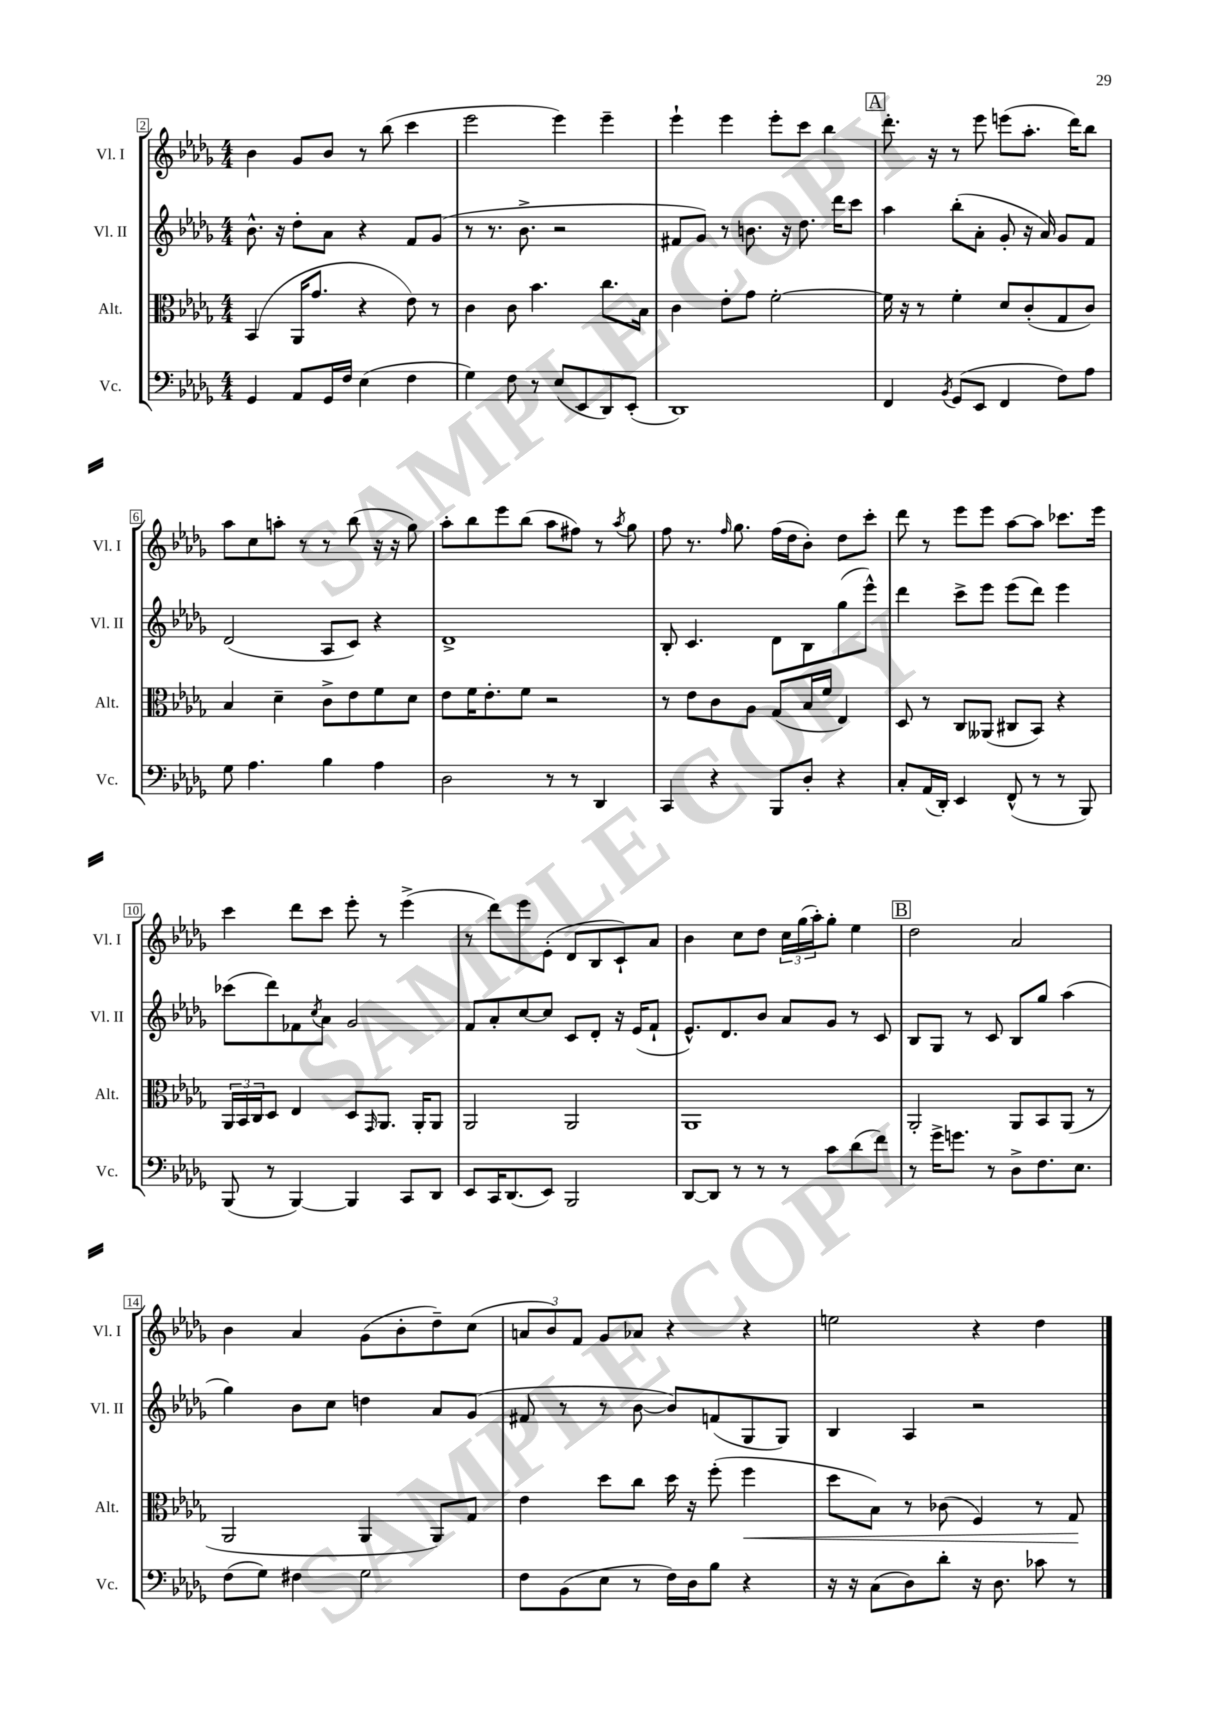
<<
\new StaffGroup <<
\new Staff = "s0" \with { instrumentName = "Vl. I" shortInstrumentName = "Vl. I" } {
    \clef treble \key des \major \numericTimeSignature \time 4/4
    bes'4 ges'8 bes'8 r8 bes''8( c'''4 |
    ees'''2 ees'''4) ees'''4-- |
    ees'''4-! ees'''4 ees'''8-. c'''8 bes''4 |
    \mark \markup { \box "A" } des'''8.-. r16 r8 ees'''8 e'''8( aes''8.-. des'''16) bes''8 |
    aes''8 c''8 a''8-. r8 r8 bes''8( r16 r16 ges''8) |
    aes''8-. bes''8 ees'''8 bes''8( aes''8 fis''8) r8 \acciaccatura { aes''8 } ges''8 |
    f''8 r8. \grace { f''16 } ges''8. f''16( des''16 bes'8-.) des''8 c'''8-. |
    des'''8 r8 ees'''8 ees'''8 aes''8~ aes''8 ces'''8. ees'''16 |
    c'''4 des'''8 c'''8 ees'''8-. r8 ees'''4->( |
    r8 des'''8) ees'''8 ees'8-.( des'8 bes8 c'8-!) aes'8 |
    bes'4 c''8 des''8 \tuplet 3/2 { c''16 ges''16( aes''16-.) } ges''8-. ees''4 |
    \mark \markup { \box "B" } des''2 aes'2 |
    bes'4 aes'4 ges'8( bes'8-. des''8--) c''8( |
    \tuplet 3/2 { a'8 bes'8) f'8 } ges'8 aes'8 r4 r4 |
    e''2 r4 des''4 \bar "|." |
}
\new Staff = "s1" \with { instrumentName = "Vl. II" shortInstrumentName = "Vl. II" } {
    \clef treble \key des \major \numericTimeSignature \time 4/4
    bes'8.-^ r16 des''8-. aes'8 r4 f'8 ges'8( |
    r8 r8. bes'8.-> r2 |
    fis'8 ges'8) r8 b'8. r16 des''8. des'''16 c'''8 |
    \mark \markup { \box "A" } aes''4 bes''8-.( aes'8-. ges'8-. r16 aes'16) ges'8 f'8 |
    des'2( aes8 c'8) r4 |
    des'1-> |
    bes8-. c'4. des'8 bes8 ges''8( ees'''8-^) |
    des'''4 c'''8-> ees'''8 ees'''8( des'''8) ees'''4 |
    ces'''8( des'''8) fes'8 \acciaccatura { c''8 } aes'8 ges'2 |
    f'8 aes'8-. c''8~ c''8 c'8 des'8-. r16 ees'16( f'8-! |
    ees'8.-^) des'8. bes'8 aes'8 ges'8 r8 c'8 |
    \mark \markup { \box "B" } bes8 ges8 r8 c'8 bes8 ges''8 aes''4( |
    ges''4) bes'8 c''8 d''4 aes'8 ges'8( |
    fis'8 r8 r8 bes'8~ bes'8) f'8( ges8 ges8) |
    bes4 aes4 r2 \bar "|." |
}
\new Staff = "s2" \with { instrumentName = "Alt." shortInstrumentName = "Alt." } {
    \clef alto \key des \major \numericTimeSignature \time 4/4
    bes,4( aes,16 ges'8. r4 ees'8) r8 |
    c'4 c'8 bes'4. c''8. bes16 |
    c'4 ees'8-. ges'8 f'2~-. |
    \mark \markup { \box "A" } f'16 r16 r8 f'4-. des'8 c'8-.( ges8 c'8) |
    bes4 des'4-- c'8-> ees'8 f'8 des'8 |
    ees'8 f'16 ees'8.-. f'8 r2 |
    r8 ees'8 c'8 aes8 ges8( bes16 f'16 ees4) |
    des8 r8 c8 aeses,8( cis8 bes,8) r4 |
    \tuplet 3/2 { aes,16 bes,16 c16 } des8 ees4 des8 \grace { ges,16 } aes,8. aes,16-. aes,8 |
    aes,2 aes,2 |
    aes,1 |
    \mark \markup { \box "B" } aes,2-. aes,8 bes,8 aes,8( r8 |
    aes,2 aes,4 aes,8) ges8 |
    ees'4 des''8 c''8 des''16 r16 f''8-.( f''4\< |
    des''8 bes8) r8 ces'8( f4) r8 ges8\! \bar "|." |
}
\new Staff = "s3" \with { instrumentName = "Vc." shortInstrumentName = "Vc." } {
    \clef bass \key des \major \numericTimeSignature \time 4/4
    ges,4 aes,8 ges,16 f16 ees4( f4 |
    ges4) f8 r8 ees8( ees,8 des,8) ees,8-.( |
    des,1) |
    \mark \markup { \box "A" } f,4 \acciaccatura { bes,8 } ges,8( ees,8 f,4 f8) aes8 |
    ges8 aes4. bes4 aes4 |
    des2 r8 r8 des,4 |
    c,4 r4 bes,,8 des8-. r4 |
    c8-. aes,16( des,16-.) ees,4 f,8-^( r8 r8 bes,,8) |
    bes,,8( r8 bes,,4~) bes,,4 c,8 des,8 |
    ees,8 c,16 des,8.( ees,8) bes,,2 |
    des,8~ des,8 r8 r8 r8 c'8 des'8( f'8) |
    \mark \markup { \box "B" } r8 ges'16-> g'8. r8 des8-> f8. ees8. |
    f8( ges8) fis4 ges2 |
    f8 bes,8( ees8 r8 f16) des16 bes8 r4 |
    r16 r16 c8( des8) des'8-. r16 des8. ces'8 r8 \bar "|." |
}
>>
>>
\layout { \context { \Score currentBarNumber = #2 \override BarNumber.stencil = #(make-stencil-boxer 0.1 0.3 ly:text-interface::print) } }
